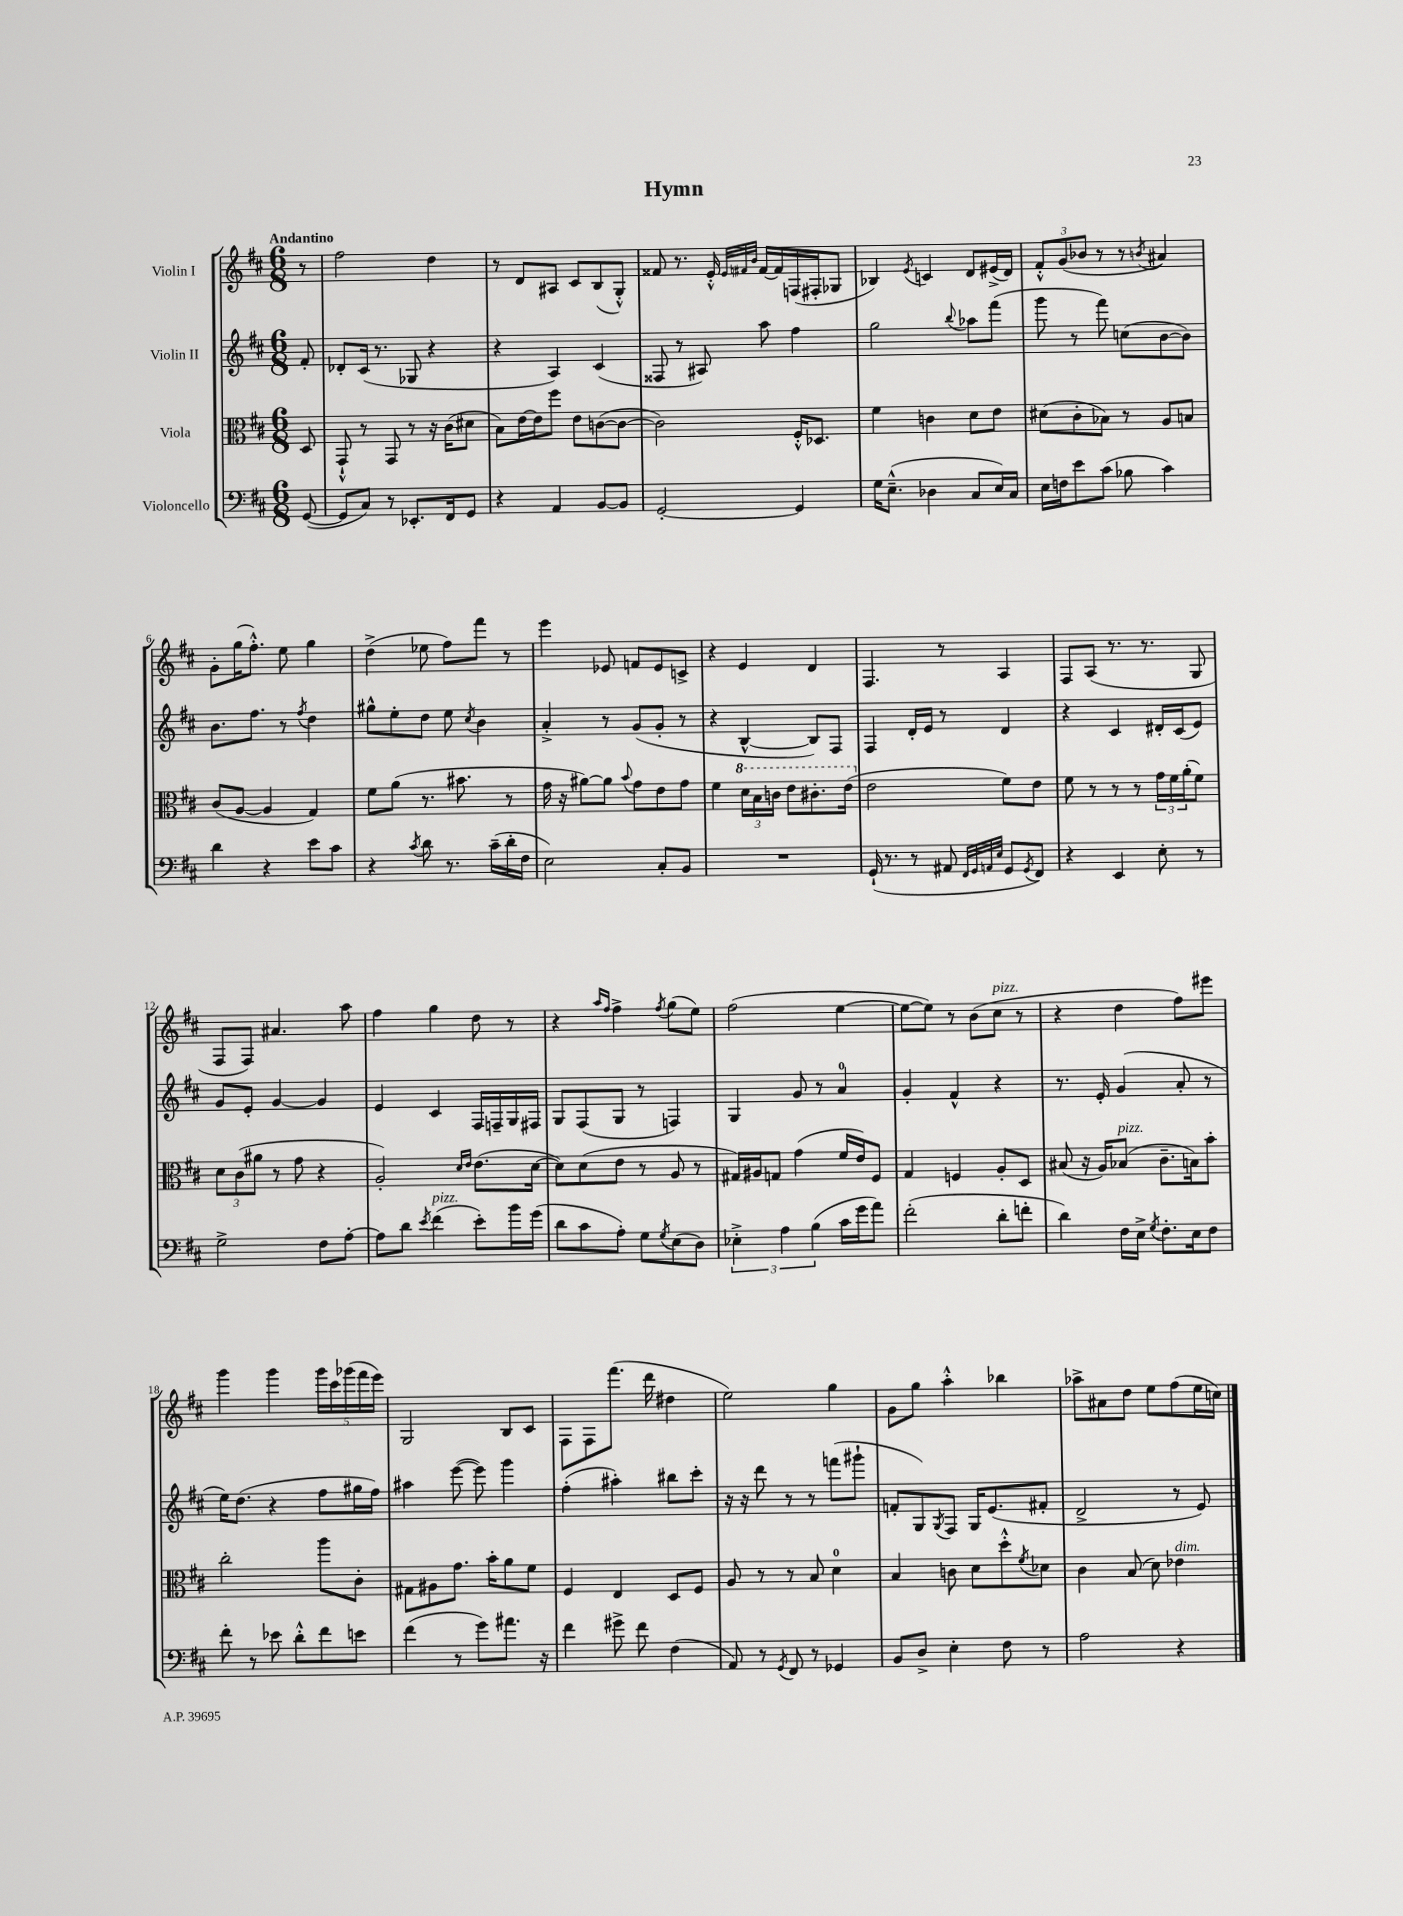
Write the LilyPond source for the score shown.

\header { title = "Hymn" }
<<
\new StaffGroup <<
\new Staff = "s0" \with { instrumentName = "Violin I" } {
    \clef treble \key d \major \numericTimeSignature \time 6/8 \partial 8 \tempo "Andantino"
    r8 |
    fis''2 d''4 |
    r8 d'8 ais8 cis'8 b8( g8-.-^) |
    fisis'8 r8. e'16-.-^ \grace { e'32 fis'32 b'32 } fis'16~ fis'16 f16( fis16-. ges8 |
    bes4) \acciaccatura { e'8 } c'4 d'8 eis'16->( d'16) |
    \tuplet 3/2 { fis'8-.-^ g'8( bes'8 } r8 r8 \acciaccatura { b'8 } ais'4) |
    g'8-. g''16( fis''8.-.-^) e''8 g''4 |
    d''4->( ees''8 fis''8) fis'''8 r8 |
    e'''4 ees'8 f'8 ees'8 c'8-> |
    r4 e'4 d'4 |
    fis4. r8 a4 |
    fis8 a8( r8. r8. g8 |
    fis8 fis8) ais'4. a''8 |
    fis''4 g''4 d''8 r8 |
    r4 \grace { a''16 fis''16 } fis''4-> \acciaccatura { fis''8 } g''8( e''8) |
    fis''2( e''4~ |
    e''8~ e''8) r8 b'8( cis''8^\markup { \italic "pizz." } r8 |
    r4 d''4 fis''8) eis'''8 |
    g'''4 g'''4 \tuplet 5/4 { g'''16 cis'''16 ges'''16( fis'''16 e'''16) } |
    g2 b8 cis'8 |
    fis8 fis8 fis'''8.( d'''16 dis''4 |
    e''2) g''4 |
    g'8 g''8 a''4-.-^ bes''4 |
    aes''8-> ais'8 d''8 e''8 fis''8( e''16 c''16) \bar "|." |
}
\new Staff = "s1" \with { instrumentName = "Violin II" } {
    \clef treble \key d \major \numericTimeSignature \time 6/8 \partial 8
    fis'8-. |
    des'8-. cis'16( r8. ges8 r4 |
    r4 a4) cis'4( |
    fisis8 r8 ais8) a''8 fis''4 |
    g''2 \appoggiatura { b''8 } aes''8 fis'''8( |
    g'''8 r8 fis'''8) c''8( b'8~ b'8) |
    b'8. fis''8. r8 \acciaccatura { fis''8 } d''4 |
    gis''8-^ e''8-. d''8 e''8 \acciaccatura { cis''8 } b'4 |
    a'4-.-> r8 g'8( g'8-. r8 |
    r4 b4~-^ b8) fis8 |
    fis4 d'16-. e'16 r8 d'4 |
    r4 cis'4 dis'16-. cis'16( e'8) |
    g'8 e'8-. g'4~ g'4 |
    e'4 cis'4 fis16 f16-- g16 fis16 |
    g8 fis8( g8 r8 f4) |
    g4 g'8 r8 a'4-0 |
    g'4-. fis'4-^ r4 |
    r8. e'16-. g'4( a'8-. r8 |
    e''16) d''8.( r4 fis''8 gis''16 fis''16) |
    ais''4 e'''8~( e'''8) g'''4 |
    fis''4-.( ais''4-.) bis''8 cis'''8-. |
    r16 r16 d'''8 r8 r8 f'''8( gis'''8-! |
    f'8-. g8) \acciaccatura { g8 } fis8 g16 e'8.( fis'8-. |
    d'2-> r8 e'8) \bar "|." |
}
\new Staff = "s2" \with { instrumentName = "Viola" } {
    \clef alto \key d \major \numericTimeSignature \time 6/8 \partial 8
    d8 |
    g,8-!-^ r8 g,8 r8 r16 cis'16( dis'8 |
    b8) e'16~ e'16 fis''8 e'8 c'8~( c'8~ |
    c'2) fis16-.-^ des8. |
    fis'4 c'4 d'8 e'8 |
    dis'8( cis'8-. bes8) r8 a8 b8 |
    cis'8( a8~ a4 g4) |
    fis'8 a'8( r8. bis'8. r8 |
    g'16 r16 ais'8~) ais'8 \appoggiatura { b'8 } g'8 e'8 g'8 |
    fis'4 \tuplet 3/2 { \ottava #1 d''16 b'16 c''16 } e''8 cis''8.-. e''16( \ottava #0 |
    e'2 fis'8) e'8 |
    fis'8 r8 r8 r8 \tuplet 3/2 { g'16 fis'16 a'16-.( } fis'8) |
    \tuplet 3/2 { d'8 cis'8( ais'8 } r8 g'8 r4 |
    a2-.) \grace { d'16 e'16 } e'8.( d'16~ |
    d'8) d'8( e'8 r8 a8 r8 |
    gis16) ais16 g8 g'4( fis'16 e'16) fis8 |
    g4 f4 a8-. d8 |
    bis8( r16 a16) bes8^\markup { \italic "pizz." }( cis'8.-- b16) b'8-. |
    cis''2-. a''8 cis'8-. |
    gis8 ais8 g'8. b'16-. a'8 fis'8 |
    fis4 e4 d8 fis8 |
    a8 r8 r8 b8 d'4-0 |
    b4 c'8 d'8 d''8-.-^ \acciaccatura { fis'8 } des'8 |
    cis'4 b8( d'8) ees'4^\markup { \italic "dim." } \bar "|." |
}
\new Staff = "s3" \with { instrumentName = "Violoncello" } {
    \clef bass \key d \major \numericTimeSignature \time 6/8 \partial 8
    g,8~( |
    g,8 cis8) r8 ees,8.-. fis,16 g,8 |
    r4 a,4 b,8~ b,8 |
    g,2~-. g,4 |
    g16 e8.---^( des4 cis8 e16) cis16 |
    e16 f16 e'8 cis'8( bes8 cis'4) |
    d'4 r4 e'8 cis'8 |
    r4 \acciaccatura { cis'8 } d'8 r8. cis'16--( d'16-. fis16 |
    e2) cis8-. b,8 |
    R2. |
    g,16-!( r8. r8 ais,8 \grace { fis,32 g,32 a,32 e32 } g,8 \acciaccatura { g,8 } fis,8) |
    r4 e,4 e8-. r8 |
    g2-> fis8 a8~-. |
    a8 d'8 \acciaccatura { e'8 } fis'4^\markup { \italic "pizz." }( e'8-.) b'16 g'16( |
    d'8 cis'8 a8-.) g8 \acciaccatura { g8 } e8( d8) |
    \tuplet 3/2 { ees4-.-> a4 b4( } cis'16 g'16 a'8) |
    fis'2-.( d'8-. f'8-. |
    d'4) fis16 e16-> \acciaccatura { g8 } fis8.-. e16 fis8 |
    fis'8-. r8 ees'8 d'8-.-^ fis'8 e'8 |
    fis'4( r8 g'8) ais'8. r16 |
    fis'4 gis'8-> fis'8 fis4( |
    a,8) r8 \acciaccatura { g,8 } fis,8 r8 ges,4 |
    b,8 d8-> e4-. fis8 r8 |
    a2 r4 \bar "|." |
}
>>
>>
